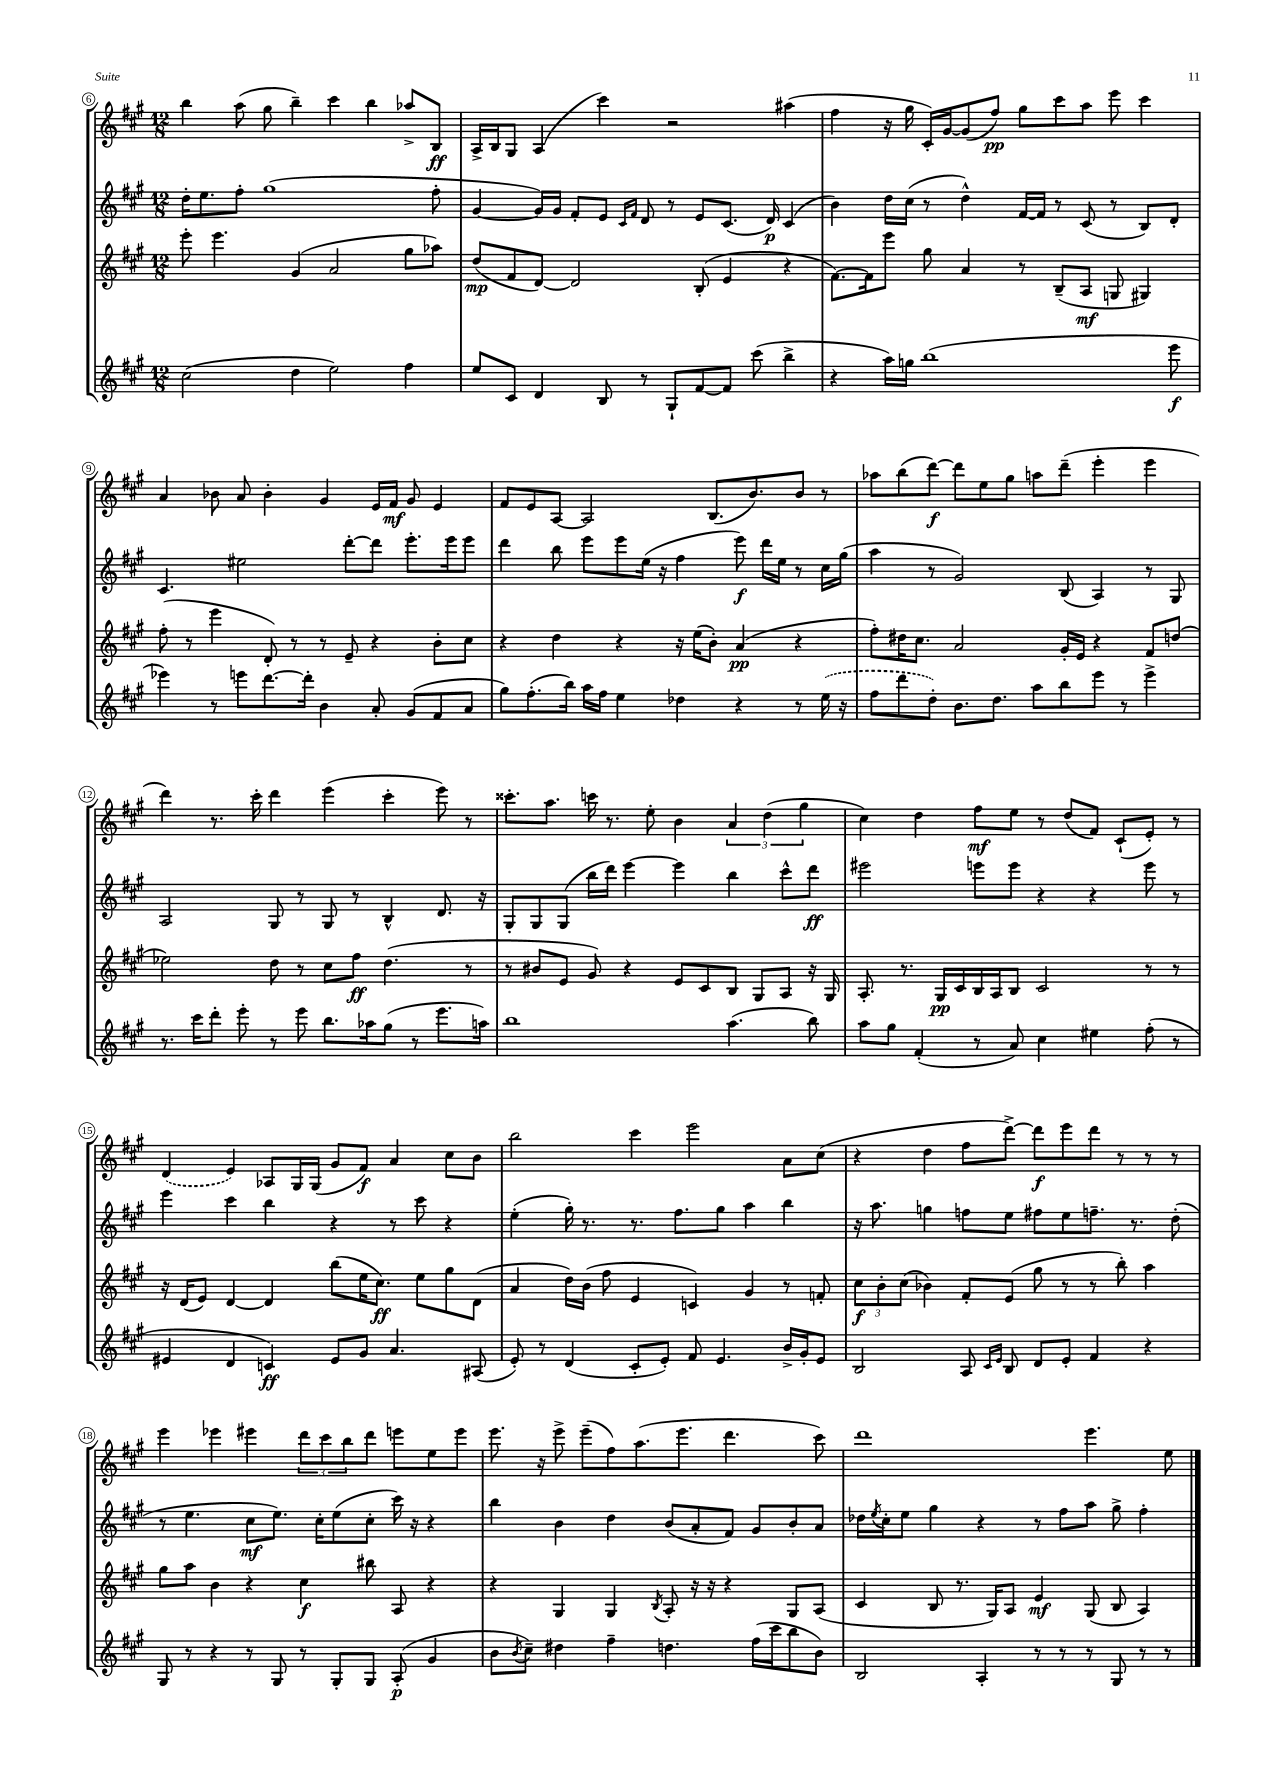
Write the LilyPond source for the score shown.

<<
\new StaffGroup <<
\new Staff = "s0" {
    \clef treble \key a \major \numericTimeSignature \time 12/8
    b''4 a''8( gis''8 b''4--) cis'''4 b''4 aes''8-> b8\ff |
    a16-> b16 gis8 a4( cis'''4) r2 ais''4( |
    fis''4 r16 gis''16 cis'16-.) gis'16~ gis'8( fis''8\pp) gis''8 cis'''8 a''8 e'''8 cis'''4 |
    a'4 bes'8 a'8 bes'4-. gis'4 e'16 fis'16\mf gis'8 e'4 |
    fis'8 e'8 a8~ a2 b8.( b'8.) b'8 r8 |
    aes''8 b''8( d'''8~\f) d'''8 e''8 gis''8 a''8 d'''8--( e'''4-. e'''4 |
    d'''4) r8. cis'''16-. d'''4 e'''4( cis'''4-. e'''8) r8 |
    cisis'''8.-. a''8. c'''16 r8. e''8-. b'4 \tuplet 3/2 { a'4 d''4( gis''4 } |
    cis''4) d''4 fis''8\mf e''8 r8 d''8( fis'8) cis'8-!( e'8-.) r8 |
    \once \slurDashed d'4( e'4) aes8 gis16 gis16( gis'8 fis'8\f) a'4 cis''8 b'8 |
    b''2 cis'''4 e'''2 a'8 cis''8( |
    r4 d''4 fis''8 d'''8~->) d'''8\f e'''8 d'''8 r8 r8 r8 |
    e'''4 ees'''4 eis'''4 \tuplet 3/2 { d'''8 cis'''8 b''8 } d'''8 e'''8 e''8 e'''8 |
    e'''8. r16 e'''8-> e'''8--( fis''8) a''8.( e'''8. d'''4. cis'''8) |
    d'''1 e'''4. e''8 \bar "|." |
}
\new Staff = "s1" {
    \clef treble \key a \major \numericTimeSignature \time 12/8
    d''16-. e''8. fis''8-. gis''1( fis''8-. |
    gis'4~ gis'16) gis'16 fis'8-. e'8 \grace { cis'16 fis'16 } d'8 r8 e'8 cis'8.( d'16\p) cis'4( |
    b'4) d''16 cis''16( r8 d''4-^) fis'16~ fis'16 r8 cis'8( r8 b8) d'8-. |
    cis'4. eis''2 d'''8~-. d'''8 e'''8.-. e'''16 e'''8 |
    d'''4 b''8 e'''8 e'''8 e''16( r16 fis''4 e'''8\f) d'''16 e''16 r8 cis''16 gis''16( |
    a''4 r8 gis'2) b8( a4) r8 gis8 |
    a2 gis8 r8 gis8 r8 b4-^ d'8. r16 |
    gis8-. gis8 gis8( b''16 d'''16) e'''4~ e'''4 b''4 cis'''8-^ d'''8\ff |
    eis'''2 e'''8 e'''8 r4 r4 e'''8 r8 |
    e'''4 cis'''4 b''4 r4 r8 cis'''8 r4 |
    e''4-.( gis''16-.) r8. r8. fis''8. gis''8 a''4 b''4 |
    r16 a''8. g''4 f''8 e''8 fis''8 e''8 f''8.-- r8. d''8-.( |
    r8 e''4. cis''8\mf e''8.) cis''16-. e''8( cis''8-. cis'''16) r16 r4 |
    b''4 b'4 d''4 b'8( a'8-. fis'8) gis'8 b'8-. a'8 |
    des''16 \acciaccatura { e''8 } cis''16-. e''8 gis''4 r4 r8 fis''8 a''8 gis''8-> fis''4-. \bar "|." |
}
\new Staff = "s2" {
    \clef treble \key a \major \numericTimeSignature \time 12/8
    e'''8-. e'''4. gis'4( a'2 gis''8 aes''8) |
    d''8\mp( fis'8 d'8~) d'2 b8-.( e'4 r4 |
    fis'8.~) fis'16 e'''8 gis''8 a'4 r8 b8--( a8\mf g8 gis4) |
    fis''8-.( r8 e'''4 d'8-.) r8 r8 e'8-- r4 b'8-. cis''8 |
    r4 d''4 r4 r16 e''16( b'8-.) a'4\pp( r4 |
    fis''8-.) dis''16 cis''8. a'2 gis'16-. e'16 r4 fis'8 d''8( |
    ees''2) d''8 r8 cis''8 fis''8\ff d''4.( r8 |
    r8 bis'8 e'8 gis'8) r4 e'8 cis'8 b8 gis8 a8 r16 gis16 |
    a8.-. r8. gis16\pp cis'16 b16 a16 b8 cis'2 r8 r8 |
    r16 d'16( e'8) d'4~ d'4 b''8( e''16 cis''8.\ff) e''8 gis''8 d'8( |
    a'4 d''16) b'16( fis''8 e'4 c'4) gis'4 r8 f'8-. |
    \tuplet 3/2 { cis''8\f b'8-. cis''8( } bes'4) fis'8-. e'8( gis''8 r8 r8 b''8-.) a''4 |
    gis''8 a''8 b'4 r4 cis''4\f bis''8 a8 r4 |
    r4 gis4 gis4 \acciaccatura { b8 } a8-. r16 r16 r4 gis8 a8( |
    cis'4 b8 r8. gis16) a8 e'4\mf gis8( b8 a4) \bar "|." |
}
\new Staff = "s3" {
    \clef treble \key a \major \numericTimeSignature \time 12/8
    cis''2( d''4 e''2) fis''4 |
    e''8 cis'8 d'4 b8 r8 gis8-! fis'8~ fis'8 cis'''8( b''4-> |
    r4 a''16) g''16 b''1( e'''8\f |
    ees'''4) r8 e'''8 d'''8.~ d'''16-. b'4 a'8-. gis'8( fis'8 a'8 |
    gis''8) fis''8.-.( b''16) a''16 fis''16 e''4 des''4 r4 r8 \once \slurDashed e''16( r16 |
    fis''8 d'''8 d''8-.) b'8. d''8. a''8 b''8 e'''8 r8 e'''4-> |
    r8. cis'''16 d'''8-. e'''8-. r8 e'''8 b''8. aes''16 gis''8( r8 e'''8. a''16) |
    b''1 a''4.( b''8) |
    a''8 gis''8 fis'4-.( r8 a'8) cis''4 eis''4 fis''8-.( r8 |
    eis'4 d'4 c'4\ff) eis'8 gis'8 a'4. ais8( |
    e'8-.) r8 d'4( cis'8-. e'8-.) fis'8 e'4. b'16-> gis'16-. e'8 |
    b2 a8 \grace { cis'16 e'16 } b8 d'8 e'8-. fis'4 r4 |
    gis8 r8 r4 r8 gis8 r8 gis8-. gis8 a8-.\p( gis'4 |
    b'8 \acciaccatura { b'8 } cis''8--) dis''4 fis''4-- d''4. fis''16( cis'''16 b''8 b'8) |
    b2 a4-. r8 r8 r8 gis8 r8 r8 \bar "|." |
}
>>
>>
\layout { \context { \Score currentBarNumber = #6 \override BarNumber.stencil = #(make-stencil-circler 0.1 0.3 ly:text-interface::print) } }
